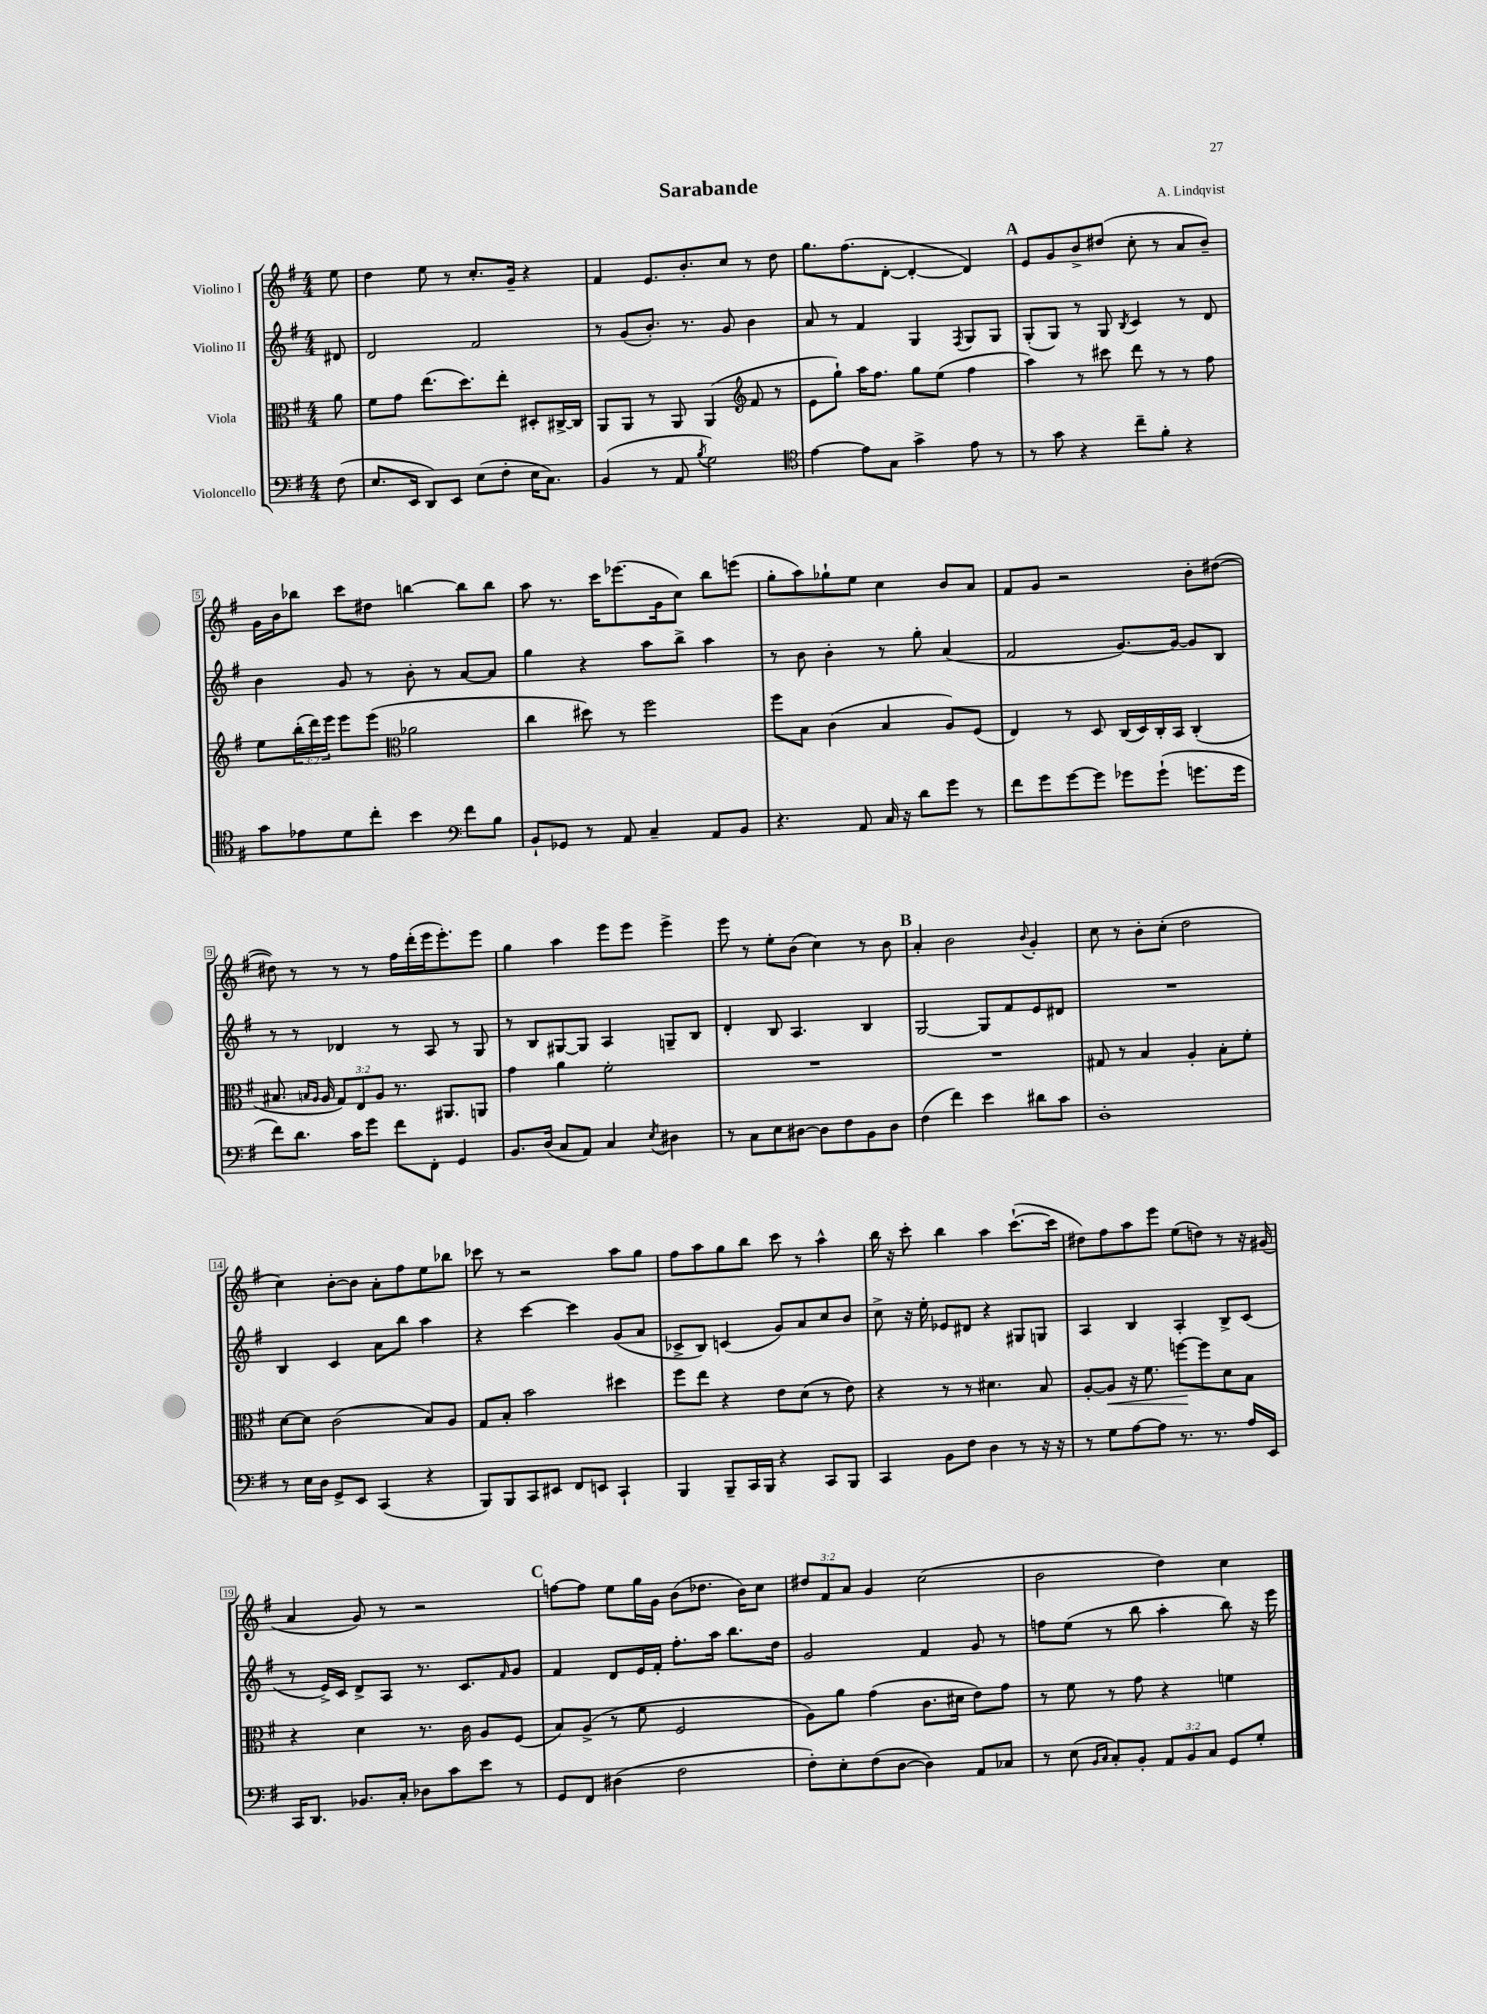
\header { title = "Sarabande" composer = "A. Lindqvist" }
<<
\new StaffGroup <<
\new Staff = "s0" \with { instrumentName = "Violino I" } {
    \clef treble \key g \major \numericTimeSignature \time 4/4 \override Staff.TupletNumber.text = #tuplet-number::calc-fraction-text \partial 8
    e''8 |
    d''4 e''8 r8 c''8.-. g'16-- r4 |
    fis'4 e'8. b'8.-. c''8 r8 d''8 |
    g''8. fis''8.( d'8~-. d'4~-. d'4) |
    \mark \markup { \bold "A" } e'8 g'8 b'8-> dis''8( c''8-. r8 a'8 b'8--) |
    g'16 b'16 bes''8 c'''8 dis''8 b''4~ b''8 b''8 |
    a''8 r8. c'''16 ees'''8.( g'16 c''8) b''8 e'''8( |
    g''8-. a''8) ges''8-! e''8 c''4 b'8 a'8 |
    fis'8 g'8 r2 b'8-. dis''8~( |
    dis''8) r8 r8 r8 fis''16 d'''16-.( e'''16 e'''8.-.) e'''8 |
    g''4 a''4 e'''8 e'''8 e'''4-> |
    e'''8 r8 e''8-. b'8( c''4) r8 b'8 |
    \mark \markup { \bold "B" } a'4-. b'2 \appoggiatura { b'8 } g'4-. |
    c''8 r8 b'8-. c''8-.( d''2 |
    c''4) b'8~-. b'8 a'8-. fis''8 e''8 bes''8 |
    ces'''8 r8 r2 a''8 g''8 |
    fis''8 a''8 g''8 b''8 c'''8 r8 a''4-^ |
    b''16 r16 c'''8-. b''4 a''4 c'''8.~-!( c'''16 |
    dis''8) fis''8 a''8 e'''8 e''8( d''8) r8 r16 gis'16( |
    a'4 g'8) r8 r2 |
    \mark \markup { \bold "C" } f''8~ f''8 e''8 g''16 g'16 b'8( des''8. b'16) c''8 |
    \tuplet 3/2 { dis''8 fis'8 a'8 } g'4 c''2( |
    b'2 d''4) c''4 \bar "|." |
}
\new Staff = "s1" \with { instrumentName = "Violino II" } {
    \clef treble \key g \major \numericTimeSignature \time 4/4 \partial 8
    dis'8 |
    d'2 fis'2 |
    r8 g'8( b'8.-.) r8. g'8 b'4 |
    a'8 r8 fis'4 g4 \acciaccatura { fis8 } g8 g8 |
    \mark \markup { \bold "A" } g8-.( g8) r8 g8 \acciaccatura { b8 } c'4 r8 d'8 |
    b'4 g'8 r8 b'8-. r8 a'8~ a'8 |
    g''4 r4 a''8 b''8-> a''4 |
    r8 b'8 b'4-. r8 g''8-. a'4( |
    fis'2 g'8.~) g'16~ g'8 b8 |
    r8 r8 des'4 r8 a8 r8 g8 |
    r8 b8 gis8~ gis8 a4 g8-- b8 |
    d'4-. b8 a4. b4 |
    \mark \markup { \bold "B" } g2~ g8 fis'8 e'8 dis'8 |
    R1 |
    b4 c'4 a'8 b''8 a''4 |
    r4 c'''4~ c'''4 g'8( a'8 |
    ces'8-> b8) c'4( g'8) a'8 c''8 b'8 |
    c''8-> r16 e''16-. ees'8 dis'8 r4 gis8 g8 |
    a4 b4 a4-. b8-> c'8( |
    r8 e'16->) c'16 d'8-> a8 r8. c'8. \grace { fis'16 } g'8 |
    \mark \markup { \bold "C" } fis'4 d'8 e'16 fis'16-. fis''8.-. a''16 b''8. d''16 |
    g'2 fis'4 g'8 r8 |
    f''8 e''8( r8 b''8 a''4-. b''8) r16 e'''16 \bar "|." |
}
\new Staff = "s2" \with { instrumentName = "Viola" } {
    \clef alto \key g \major \numericTimeSignature \time 4/4 \override Staff.TupletNumber.text = #tuplet-number::calc-fraction-text \partial 8
    a'8 |
    fis'8 g'8 e''8.( d''8.) e''8-. dis8-. cis16~-> cis16 |
    a,8 a,8 r8 a,8 a,4( \clef treble fis'8 r8 |
    e'8 g''8-!) a''16 fis''8. g''8 e''8( fis''4 |
    \mark \markup { \bold "A" } a''4) r8 cis'''8 d'''8 r8 r8 fis''8 |
    e''8 \tuplet 3/2 { b''16-.( d'''16) e'''16 } e'''8 e'''8( \clef alto aes'2 |
    c''4 dis''8) r8 fis''2 |
    fis''8 b8 c'4( b4 a8) fis8( |
    e4) r8 d8 c16( d16) c16-. b,16 c4-.( |
    bis8. \grace { b16 a16 } a16 \tuplet 3/2 { g8) e8 a8 } r8. ais,8. a,8 |
    g'4 a'4 fis'2-. |
    R1 |
    \mark \markup { \bold "B" } R1 |
    gis8 r8 b4 a4-. b8-. fis'8-. |
    d'8~ d'8 c'2( b8) a8 |
    g8 b8-. b'2 dis''4 |
    fis''8 e''8 r4 e'8 d'8( r8 e'8) |
    r4 r8 r8 dis'4. b8 |
    a8~-. a8\< r16 fis'8. f''8~\! f''8 d'8 b8 |
    r4 d'4 r8. c'16 a8 fis8( |
    \mark \markup { \bold "C" } b8) a8->( r8 fis'8 fis2 |
    a8) a'8 g'4( c'8. dis'16 e'8) g'8 |
    r8 fis'8 r8 g'8 r4 f'4 \bar "|." |
}
\new Staff = "s3" \with { instrumentName = "Violoncello" } {
    \clef bass \key g \major \numericTimeSignature \time 4/4 \override Staff.TupletNumber.text = #tuplet-number::calc-fraction-text \partial 8
    fis8( |
    e8. e,16 d,8) e,8 e8( fis8-. e16 c8.) |
    b,4( r8 a,8 \acciaccatura { b8 } g2) |
    \clef tenor e'4~ e'8 g8 g'4-> e'8 r8 |
    \mark \markup { \bold "A" } r8 g'8 r4 c''8-- fis'8-. r4 |
    g'8 ees'8 d'8 c''8-. b'4 \clef bass fis'8 b8 |
    b,8-! ges,8 r8 a,8 c4-- a,8 b,8 |
    r4. a,8 c16 r16 d'8 g'8 r8 |
    fis'8 g'8 g'8~ g'8 ges'8 ges'8-!( g'8. g'16 |
    fis'8) d'8. c'16 g'8 fis'8 fis,8-. g,4 |
    b,8. d16( c8 a,8) c4 \acciaccatura { e8 } dis4 |
    r8 c8 e8 dis8~ dis8 fis8 b,8 dis8 |
    \mark \markup { \bold "B" } fis4( fis'4) e'4 dis'8 c'8 |
    d1-. |
    r8 e16 d16 g,8-> e,8 c,4( r4 |
    b,,8) b,,8 c,8 eis,8 fis,8 e,8 c,4-! |
    b,,4 b,,8-- c,16 b,,16 r4 c,8 b,,8 |
    c,4 b,8 fis8 d4 r8 r16 r16 |
    r8 g8 a8~ a8 r8. r8. a16 e,16 |
    c,16 d,8. bes,8. c16-. des8 c'8 e'8 r8 |
    \mark \markup { \bold "C" } g,8 fis,8 dis4( fis2 |
    fis8-.) e8-. fis8( d8~ d4) a,8 ces8 |
    r8 e8( \grace { b,16 c16 } c8-.) b,8-. \tuplet 3/2 { a,8 b,8 c8 } g,8 g8-. \bar "|." |
}
>>
>>
\layout { \context { \Score \override BarNumber.stencil = #(make-stencil-boxer 0.1 0.3 ly:text-interface::print) } }
